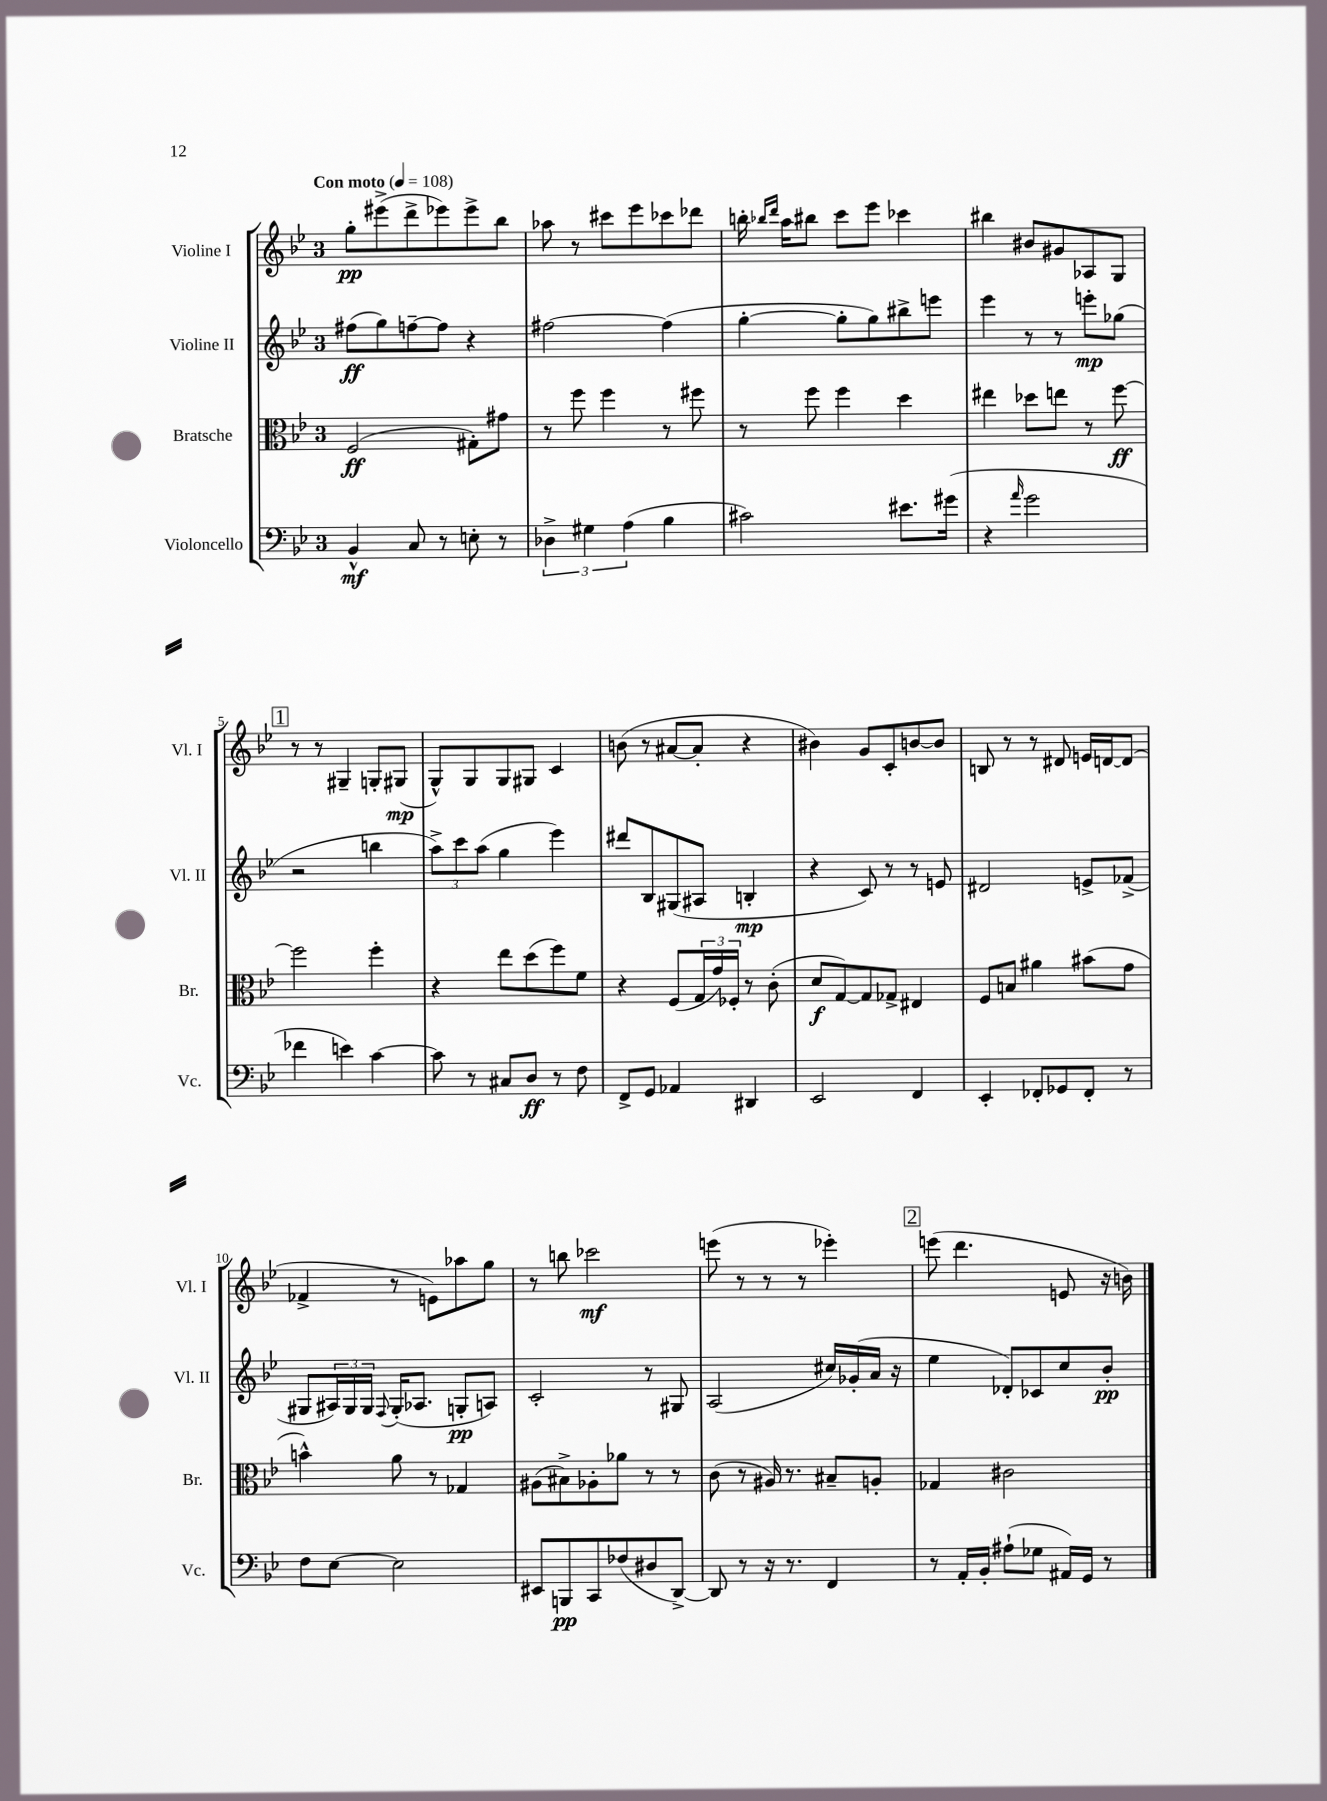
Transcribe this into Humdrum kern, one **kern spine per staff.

**kern	**kern	**kern	**kern
*staff4	*staff3	*staff2	*staff1
*clefF4	*clefC3	*clefG2	*clefG2
*k[b-e-]	*k[b-e-]	*k[b-e-]	*k[b-e-]
*M3/4	*M3/4	*M3/4	*M3/4
*MM108	*MM108	*MM108	*MM108
4BB-^^	(2F	(8ff#	8gg'
.	.	8gg)	(8eee#^
8C	.	[8ff~	8ddd^
8r	.	8ff]	8eee-)
8E'	8G#')	4r	8eee-^
8r	8g#	.	8bb-
=	=	=	=
6D-^	8r	[2ff#	8aa-
.	8ff	.	8r
6G#	.	.	.
.	4ff	.	8ccc#
(6A	.	.	.
.	.	.	8eee-
4B-	8r	(4ff#]	8ccc-
.	8ff#	.	8ddd-
=	=	=	=
2c#)	8r	[4gg'	16bb'
.	.	.	16qqbb-
.	.	.	16qqddd
.	.	.	16aa
.	8ff	.	8bb#
.	4ff	8gg']	8ccc
.	.	8gg)	8eee-
8.e#	4dd	8bb#^	4ccc-
.	.	8eee	.
(16g#	.	.	.
=	=	=	=
4r	4ee#	4eee-	4bb#
16qqa	.	.	.
2g	8dd-	8r	8b#
.	8ee	8r	8g#
.	8r	8eee'	8A-
.	[8ff	(8gg-	8G
=	=	=	=
4f-	2ff]	2r	8r
.	.	.	8r
4e)	.	.	4G#~
[4c	4ff'	4bb	8G'
.	.	.	(8G#
=	=	=	=
8c]	4r	12aa^)	8G^^)
.	.	12ccc	.
8r	.	.	8G
.	.	(12aa	.
8C#	8ee-	4gg	8G
8D	(8dd	.	8G#
8r	8ff)	4eee-)	4c
8F	8f	.	.
=	=	=	=
8FF^	4r	8ddd#	(8b
8GG	.	8B-	8r
4AA-	(8F	(8G#	[8a#
.	24G	8A#	8a#']
.	24g)	.	.
.	24F-'	.	.
4DD#	8r	4B'	4r
.	(8c'	.	.
=	=	=	=
2EE-	8d	4r	4b#)
.	[8G)	.	.
.	8G]	8c)	8g
.	8G-^	8r	8c'
4FF	4E#	8r	[8b
.	.	8e	8b]
=	=	=	=
4EE-'	8F	2d#	8B
.	8B	.	8r
8FF-'	4a#	.	8r
8GG-	.	.	8d#
8FF-'	(8b#	8e^	16e
.	.	.	[16d
8r	8g	(8f-^	(8d]
=	=	=	=
8F	4b^^)	8G#	4f-^
[8E-	.	24A#)	.
.	.	24G#	.
.	.	24G#	.
.	.	8qqF	.
2E-]	8a	(16G#'	8r
.	.	8.A-	.
.	8r	.	8e)
.	4G-	8G'	8aa-
.	.	8A)	8gg
=	=	=	=
8EE#	(8A#	2c'	8r
8BBB	8B#^)	.	8bb
8CC	8A-'	.	2ccc-
(8F-	8a-	.	.
8D#	8r	8r	.
[8DD^)	8r	8G#	.
=	=	=	=
8DD]	(8c	(2A	(8eee
8r	8r	.	8r
16r	16A#)	.	8r
8.r	8.r	.	.
.	.	.	8r
4FF	8B#~	16cc#)	4eee-')
.	.	(16g-'	.
.	8A'	16a	.
.	.	16r	.
=	=	=	=
8r	4G-	4ee-	(8eee
16AA'	.	.	4.ddd
16BB-'	.	.	.
(8A#`	2c#	8d-')	.
8G-	.	8c-	.
16AA#)	.	8cc	8e
16GG	.	.	.
8r	.	8b-'	16r
.	.	.	16b)
==	==	==	==
*-	*-	*-	*-
